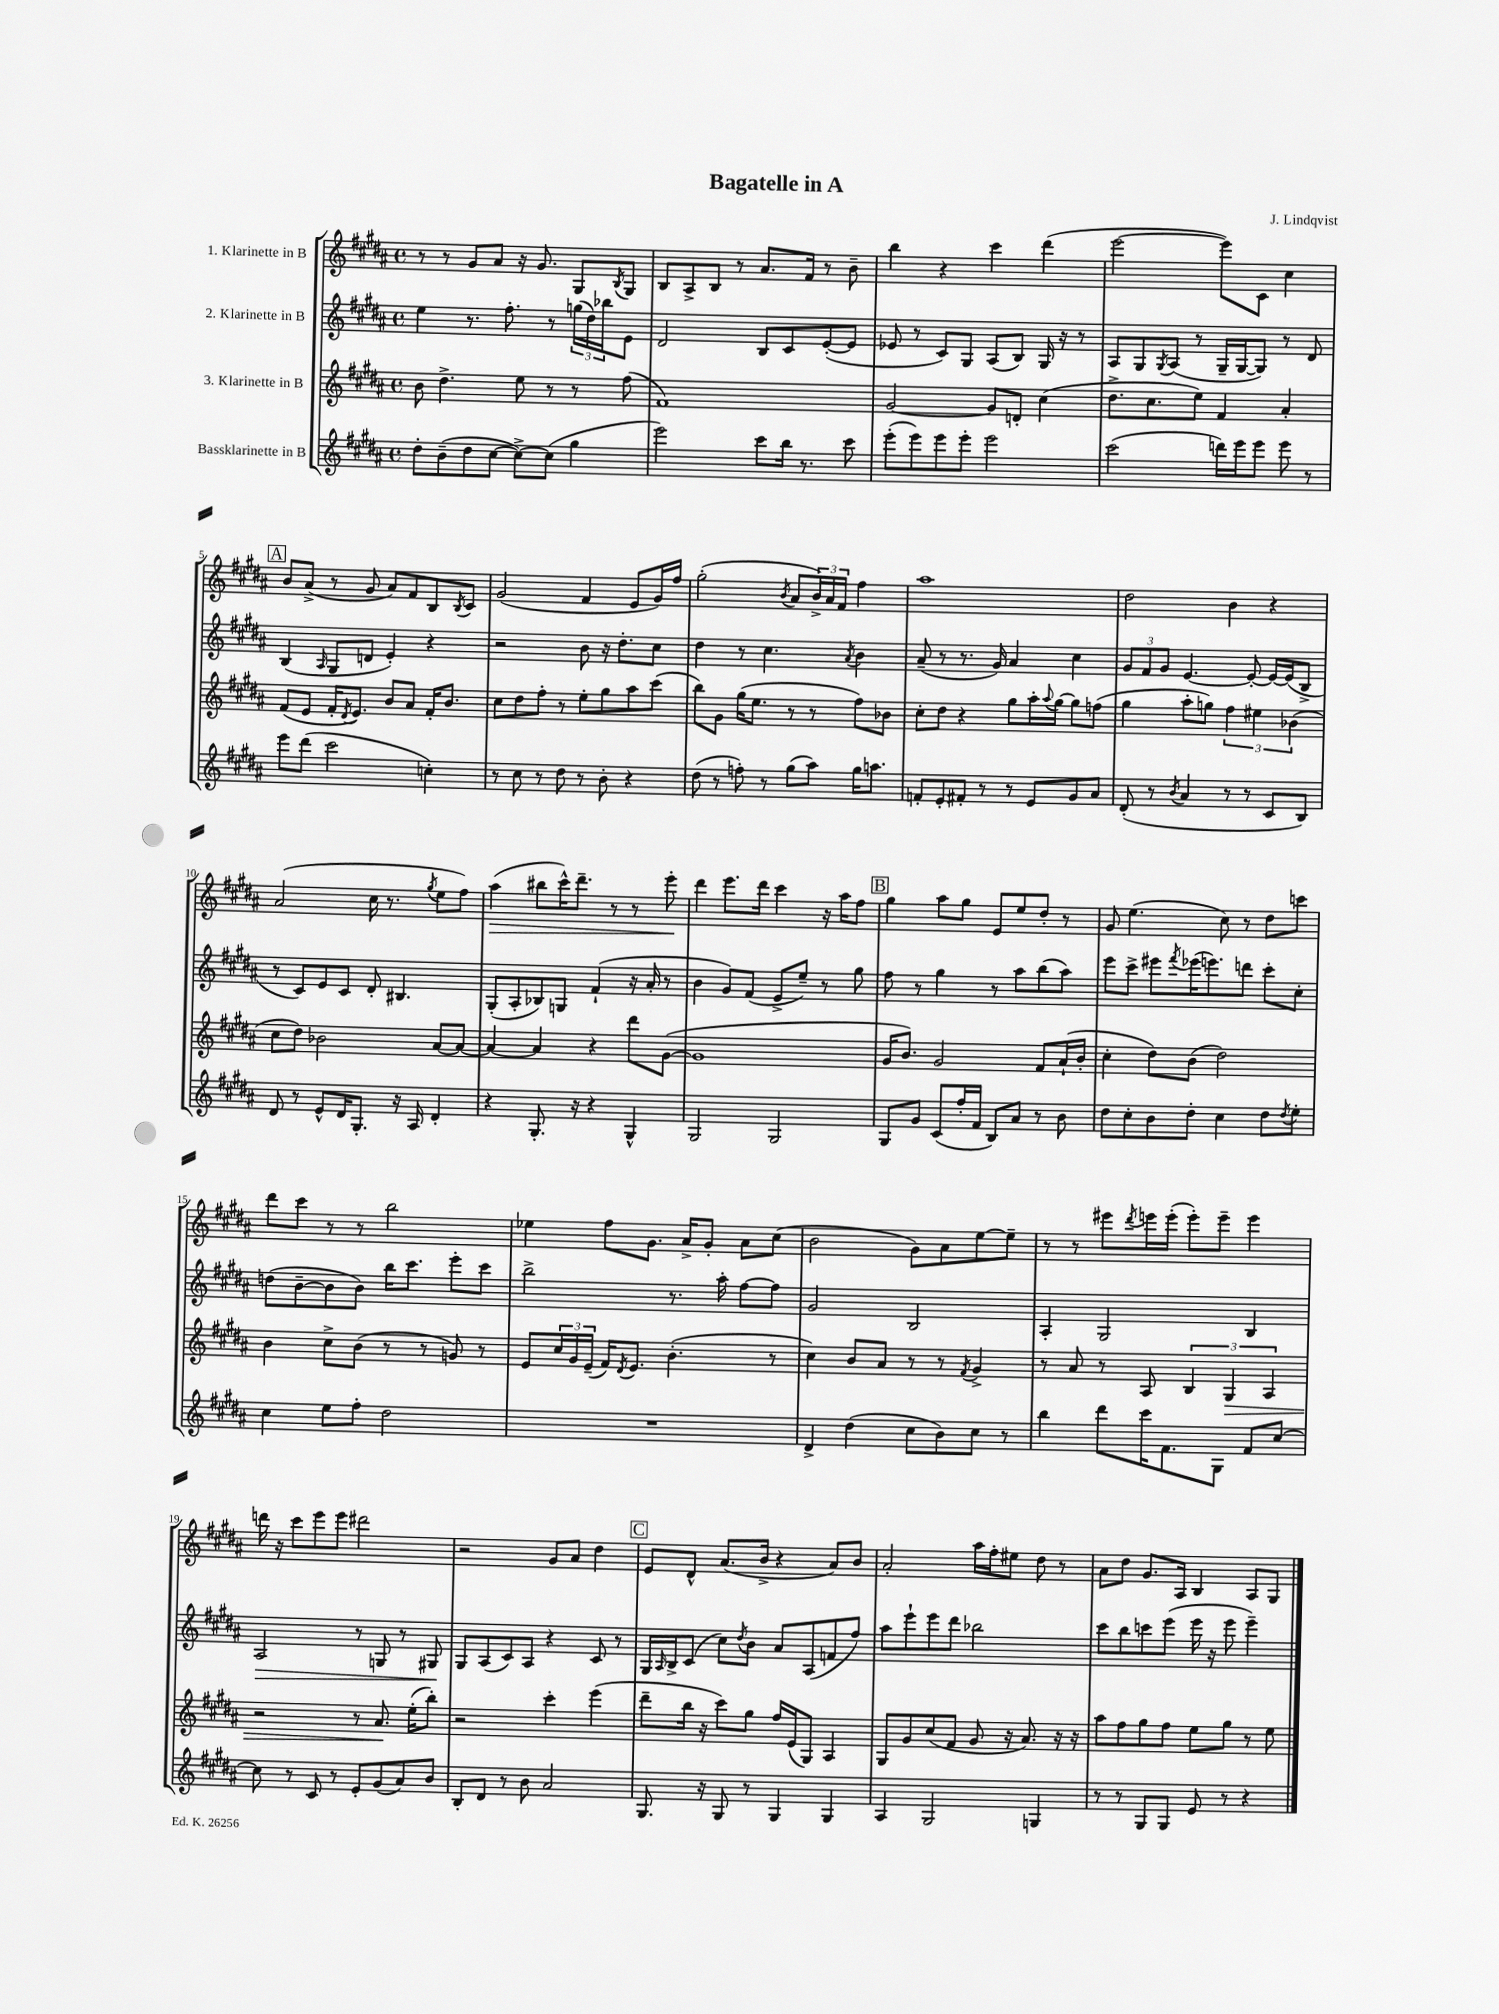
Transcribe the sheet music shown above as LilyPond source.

\header { title = "Bagatelle in A" composer = "J. Lindqvist" }
<<
\new StaffGroup <<
\new Staff = "s0" \with { instrumentName = "1. Klarinette in B" } {
    \clef treble \key b \major \defaultTimeSignature \time 4/4
    r8 r8 gis'8 ais'8 r16 gis'8. gis8 \acciaccatura { b8 } gis8 |
    b8 ais8-> b8 r8 ais'8. fis'16 r8 b'8-- |
    b''4 r4 cis'''4 dis'''4( |
    e'''2~ e'''8) cis'8 cis''4 |
    \mark \markup { \box "A" } b'8 ais'8->( r8 gis'8 ais'8) fis'8 b8 \acciaccatura { b8 } cis'8 |
    gis'2( fis'4 e'8 gis'16) fis''16 |
    gis''2-.( \acciaccatura { b'8 } ais'8 \tuplet 3/2 { b'16->) ais'16 fis'16 } fis''4 |
    ais''1 |
    dis''2 b'4 r4 |
    ais'2( cis''16 r8. \acciaccatura { gis''8 } e''8 fis''8) |
    ais''4\>( bis''8 cis'''16-^) dis'''8.-- r8 r8 e'''8-.\! |
    dis'''4 e'''8. dis'''16 cis'''4 r16 ais''16 fis''8 |
    \mark \markup { \box "B" } gis''4 ais''8 gis''8 e'8 e''8 dis''8-. r8 |
    gis'8 e''4.( cis''8) r8 dis''8 c'''8 |
    dis'''8 cis'''8 r8 r8 b''2 |
    ees''4 fis''8 gis'8. ais'16-> gis'8-. ais'8 cis''8( |
    b'2 gis'8) ais'8 e''8~ e''8-- |
    r8 r8 eis'''8 \acciaccatura { dis'''8 } e'''16 e'''16-.( e'''8-.) e'''8-- e'''4 |
    d'''16 r16 cis'''8 e'''8 e'''8 dis'''2 |
    r2 gis'8 ais'8 dis''4 |
    \mark \markup { \box "C" } e'8 dis'8-^ ais'8.( b'16-> r4 ais'8) b'8 |
    ais'2-. ais''16 fis''16-. eis''8 dis''8 r8 |
    ais'8 dis''8 gis'8. ais16 b4 ais8 gis8 \bar "|." |
}
\new Staff = "s1" \with { instrumentName = "2. Klarinette in B" } {
    \clef treble \key b \major \defaultTimeSignature \time 4/4
    e''4 r8. fis''8.-. r8 \tuplet 3/2 { g''16( dis''16) bes''16 } e'8 |
    dis'2 b8 cis'8 e'8~-.( e'8 |
    ees'8 r8 cis'8) gis8 ais8( b8) gis16 r16 r8 |
    ais8 gis8 \acciaccatura { gis8 } ais8( r8 gis16-- gis16~ gis8) r8 dis'8 |
    \mark \markup { \box "A" } b4( \grace { ais16 } gis8 d'8 e'4-.) r4 |
    r2 b'8 r16 dis''8.-. cis''8 |
    dis''4 r8 cis''4. \acciaccatura { ais'8 } b'4 |
    ais'8--( r8 r8. gis'16) ais'4 cis''4 |
    \tuplet 3/2 { gis'8 fis'8 gis'8 } e'4.~ e'8~-. e'16~ e'16( b8-> |
    r8 cis'8) e'8 cis'8 dis'8-. bis4. |
    gis8-.( ais8-. bes8) g8 fis'4-!( r16 ais'16-. r8 |
    b'4 gis'8) fis'8( e'8-> e''8--) r8 gis''8 |
    \mark \markup { \box "B" } fis''8 r8 gis''4 r8 ais''8 b''8( ais''8) |
    e'''8 cis'''8-> eis'''8 \acciaccatura { fis'''8 } ees'''16( e'''8.) d'''8 cis'''8-. cis''8-. |
    d''8( b'8~-- b'8 b'8) b''16 cis'''8. e'''8-. cis'''8 |
    b''2-> r8. ais''16-. fis''8~ fis''8 |
    gis'2 b2 |
    ais4-. gis2 b4 |
    ais2\> r8 g8 r8 gis8\! |
    gis8 ais8( cis'8) ais8 r4 cis'8 r8 |
    \mark \markup { \box "C" } gis16 \grace { ais16 } b16-> cis'8( cis''8) \acciaccatura { dis''8 } b'8 ais'8 ais8( f'8 fis''8) |
    ais''8 e'''8-! e'''8 dis'''8 bes''2 |
    cis'''8 b''8 c'''8 e'''8( e'''16 r16 e'''8 e'''4--) \bar "|." |
}
\new Staff = "s2" \with { instrumentName = "3. Klarinette in B" } {
    \clef treble \key b \major \defaultTimeSignature \time 4/4
    b'8 dis''4.-> e''8 r8 r8 fis''8( |
    fis'1) |
    gis'2~ gis'8 d'8-. cis''4( |
    dis''8.-> cis''8. e''8) fis'4 ais'4-. |
    \mark \markup { \box "A" } fis'8( e'8 fis'16-. \acciaccatura { dis'8 } e'8.) b'8 ais'8 fis'16-. b'8. |
    cis''8 dis''8 fis''8-. r8 e''8-. gis''8 ais''8 cis'''8( |
    b''8) gis'8 gis''16( e''8. r8 r8 fis''8) bes'8 |
    cis''8-. dis''8 r4 gis''8 ais''16-. \appoggiatura { ais''8 } gis''16~ gis''8 f''8( |
    gis''4 ais''8-. g''8) \tuplet 3/2 { fis''4 eis''4 bes'4( } |
    cis''8 dis''8) bes'2 ais'8~ ais'8~ |
    ais'4~ ais'4 r4 dis'''8 gis'8~( |
    gis'1 |
    \mark \markup { \box "B" } gis'16 b'8.) gis'2 fis'8 ais'16-!( b'16-. |
    cis''4-. dis''8) b'8( dis''2) |
    b'4 cis''8-> b'8( r8 r8 g'8) r8 |
    e'8 \tuplet 3/2 { cis''16 gis'16 e'16--( } fis'16) \acciaccatura { dis'8 } e'8. b'4.-.( r8 |
    cis''4) b'8 ais'8 r8 r8 \acciaccatura { fis'8 } gis'4-> |
    r8 ais'8 r8 ais8 \tuplet 3/2 { b4 gis4\> ais4 } |
    r2 r8 ais'8.\! e''16-.( b''8-.) |
    r2 cis'''4-. e'''4( |
    \mark \markup { \box "C" } dis'''8-- b''16 r16 cis'''8) gis''8 fis''16 e'16( gis8) ais4 |
    gis8 gis'8 cis''8( fis'8 gis'8 r16 ais'8.) r16 r16 |
    ais''8 fis''8 gis''8 fis''8 e''8 gis''8 r8 e''8 \bar "|." |
}
\new Staff = "s3" \with { instrumentName = "Bassklarinette in B" } {
    \clef treble \key b \major \defaultTimeSignature \time 4/4
    dis''8-. b'8--( dis''8 cis''8~ cis''8~->) cis''8( gis''4 |
    e'''2) cis'''8 b''16 r8. cis'''8 |
    e'''8-.( e'''8) e'''8 e'''8-. e'''2 |
    cis'''2( d'''16) e'''16 e'''8 e'''8 r8 |
    \mark \markup { \box "A" } e'''8 dis'''8( cis'''2 c''4-.) |
    r8 cis''8 r8 dis''8 r8 b'8-. r4 |
    dis''8( r8 f''8-.) r8 gis''8( ais''8) gis''16 a''8. |
    f'8-. e'8-. fis'8-. r8 r8 e'8 gis'8 ais'8 |
    dis'8-.( r8 \acciaccatura { b'8 } ais'4 r8 r8 cis'8 b8) |
    dis'8 r8 e'8-^ dis'16 gis8.-. r16 ais16 dis'4-. |
    r4 gis8.-. r16 r4 gis4-^ |
    gis2 gis2 |
    \mark \markup { \box "B" } gis8 gis'8 cis'8( fis''16-. fis'16 b8) ais'8 r8 b'8 |
    dis''8 cis''8-. b'8 dis''8-. cis''4 dis''8 \acciaccatura { dis''8 } e''8-. |
    cis''4 e''8 fis''8-. dis''2 |
    R1 |
    dis'4-> dis''4( cis''8 b'8) cis''8 r8 |
    b''4 dis'''8 cis'''16 fis'8. gis8 fis'8 cis''8~ |
    cis''8 r8 cis'8 r8 e'8-. gis'8( ais'8) b'8 |
    b8-. dis'8 r8 b'8 ais'2 |
    \mark \markup { \box "C" } gis8. r16 gis8 r8 gis4 gis4 |
    ais4 gis2 g4 |
    r8 r8 gis8 gis8 e'8 r8 r4 \bar "|." |
}
>>
>>
